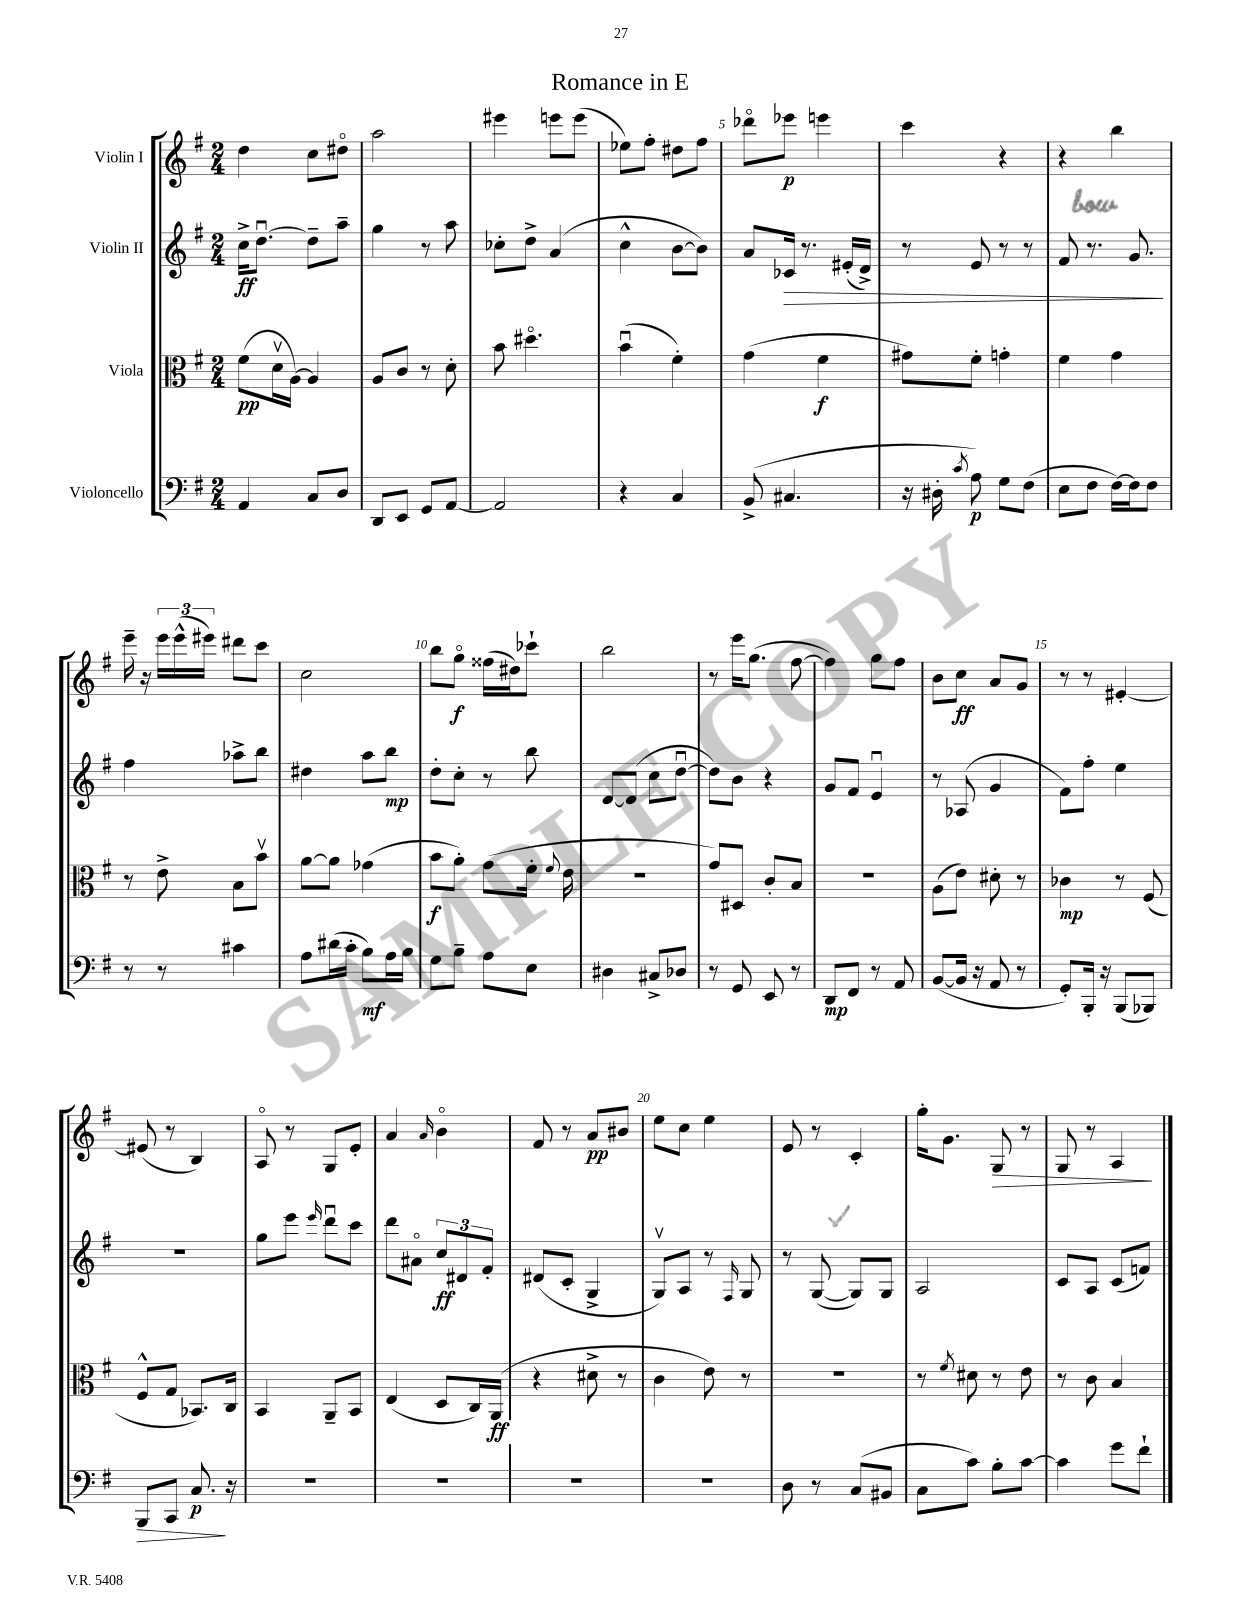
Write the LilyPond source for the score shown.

\header { title = "Romance in E" }
<<
\new StaffGroup <<
\new Staff = "s0" \with { instrumentName = "Violin I" } {
    \clef treble \key g \major \numericTimeSignature \time 2/4
    \autoBeamOff d''4 c''8[ dis''8]\flageolet |
    a''2 |
    eis'''4 e'''8[ e'''8]( |
    ees''8[) fis''8]-. dis''8[ fis''8] |
    des'''8[\flageolet ees'''8]\p e'''4 |
    c'''4 r4 |
    r4 b''4 |
    e'''16-- r16 \tuplet 3/2 { e'''16[ e'''16-^( eis'''16]) } dis'''8[ c'''8] |
    c''2 |
    b''8[ g''8]\flageolet\f fisis''16[( dis''16) ces'''8]-! |
    b''2 |
    r8 e'''16[ g''8.]( fis''8~ |
    fis''4) g''8[ fis''8] |
    b'8[ c''8]\ff a'8[ g'8] |
    r8 r8 eis'4~-. |
    eis'8( r8 b4) |
    a8\flageolet r8 g8[ e'8]-. |
    a'4 \grace { a'16 } b'4\flageolet |
    fis'8 r8 a'8[\pp bis'8] |
    e''8[ c''8] e''4 |
    e'8 r8 c'4-. |
    g''16[-. g'8.] g8\> r8 |
    g8 r8 a4\! \bar "|." |
}
\new Staff = "s1" \with { instrumentName = "Violin II" } {
    \clef treble \key g \major \numericTimeSignature \time 2/4
    \autoBeamOff c''16[->\ff d''8.]~\downbow d''8[-- a''8]-- |
    g''4 r8 a''8 |
    ces''8[-. d''8]-> a'4( |
    c''4-^ b'8[~ b'8]) |
    a'8[ ces'16]\> r8. eis'16[-.( d'16]->) |
    r8 e'8 r8 r8 |
    fis'8 r8. g'8.\! |
    fis''4 aes''8[-> b''8] |
    dis''4 a''8[ b''8]\mp |
    d''8[-. c''8]-. r8 b''8 |
    d'8[~ d'8]( c''8[ d''8]~\downbow |
    d''8[) b'8] r4 |
    g'8[ fis'8] e'4\downbow |
    r8 aes8( g'4 |
    fis'8[) fis''8]-. e''4 |
    R2 |
    g''8[ e'''8] \grace { e'''16 } d'''8[\downbow c'''8] |
    d'''8[ ais'8]\flageolet \tuplet 3/2 { c''8[\ff dis'8 fis'8]-. } |
    dis'8[( c'8]-. g4-> |
    g8[\upbow) a8] r8 \grace { fis16 } g8 |
    r8 g8~( g8[) g8] |
    a2 |
    c'8[ a8] c'8[( f'8]) \bar "|." |
}
\new Staff = "s2" \with { instrumentName = "Viola" } {
    \clef alto \key g \major \numericTimeSignature \time 2/4
    \autoBeamOff fis'8[\pp( d'16\upbow a16]~) a4 |
    a8[ c'8] r8 d'8-. |
    b'8 dis''4.\flageolet |
    b'4\downbow( fis'4-.) |
    g'4( fis'4\f |
    gis'8[) fis'8]-. g'4-. |
    fis'4 g'4 |
    r8 e'8-> b8[ b'8]\upbow |
    a'8[~ a'8] ges'4( |
    b'8[\f a'8]-.) g'8[( fis'16]-. \appoggiatura { fis'8 } e'16 |
    r2 |
    g'8[) dis8] c'8[-. b8] |
    R2 |
    a8[( e'8]) dis'8-. r8 |
    ces'4\mp r8 fis8( |
    fis8[-^ g8] bes,8.[) c16] |
    b,4 a,8[-- b,8] |
    e4( d8[ c16) a,16]\ff( |
    r4 dis'8-> r8 |
    c'4 e'8) r8 |
    R2 |
    r8 \acciaccatura { fis'8 } dis'8 r8 e'8 |
    r8 c'8 b4 \bar "|." |
}
\new Staff = "s3" \with { instrumentName = "Violoncello" } {
    \clef bass \key g \major \numericTimeSignature \time 2/4
    \autoBeamOff a,4 c8[ d8] |
    d,8[ e,8] g,8[ a,8]~ |
    a,2 |
    r4 c4 |
    b,8->( cis4. |
    r16 dis16-. \acciaccatura { c'8 } a8\p) g8[ fis8]( |
    e8[ fis8] fis16[~) fis16 fis8] |
    r8 r8 cis'4 |
    a8[ dis'16( c'16]-. b8[\mf) a16 b16] |
    g8[ b8]-- a8[ e8] |
    dis4 cis8[-> des8] |
    r8 g,8 e,8 r8 |
    d,8[\mp fis,8] r8 a,8 |
    b,8[~( b,16] r16 a,8 r8 |
    g,8[-.) b,,16]-. r16 b,,8[( bes,,8]) |
    b,,8[\> c,8] c8.\p\! r16 |
    R2 |
    R2 |
    R2 |
    R2 |
    d8 r8 c8[( bis,8] |
    c8[ c'8]) b8[-. c'8]~ |
    c'4 g'8[ fis'8]-! \bar "|." |
}
>>
>>
\layout { \context { \Score \override BarNumber.break-visibility = ##(#f #t #t) barNumberVisibility = #(every-nth-bar-number-visible 5) } }
